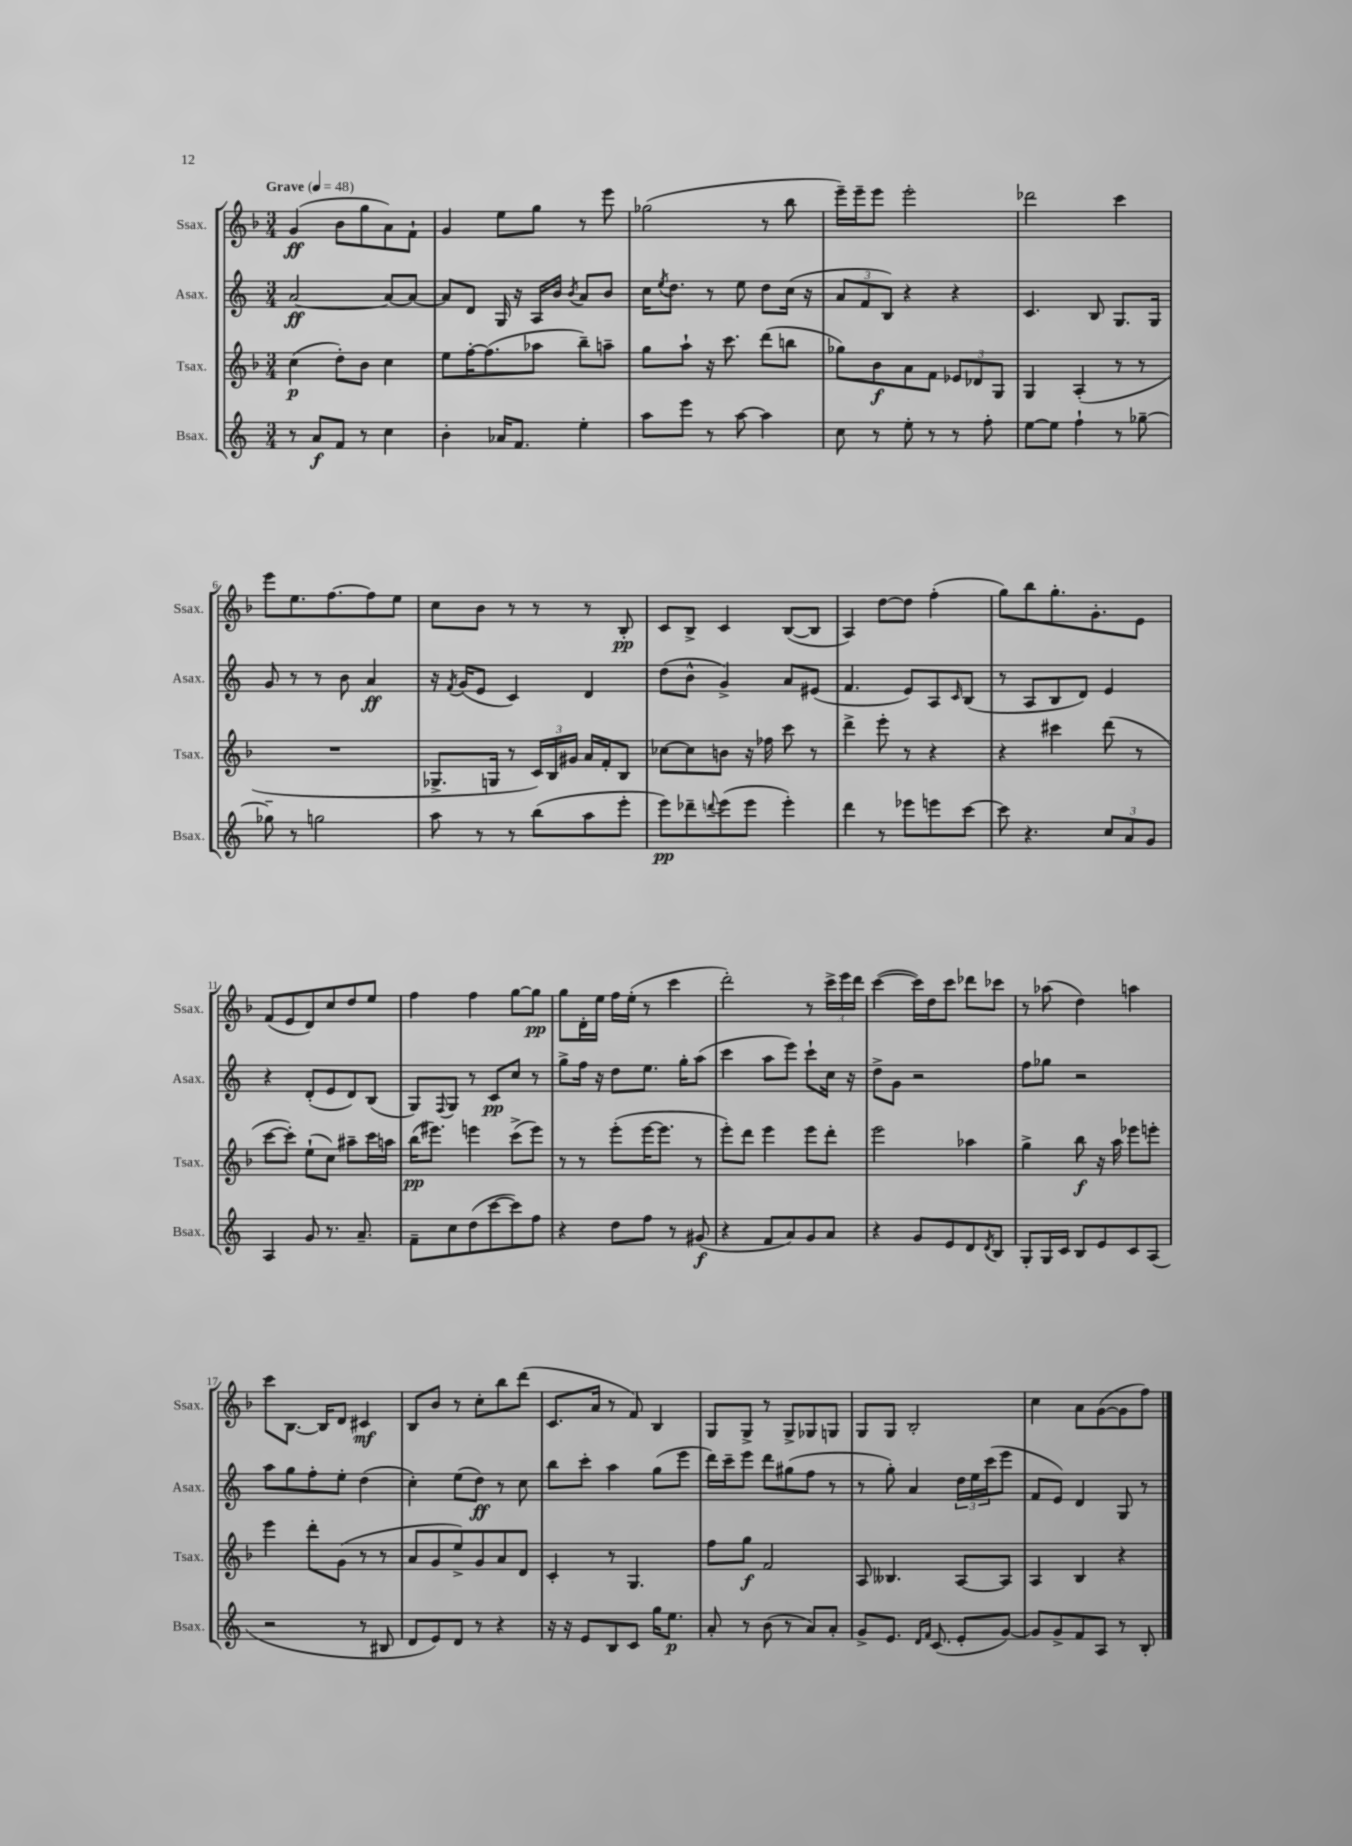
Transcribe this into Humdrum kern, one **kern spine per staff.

**kern	**dynam	**kern	**dynam	**kern	**dynam	**kern	**dynam
*part4	*part4	*part3	*part3	*part2	*part2	*part1	*part1
*staff4	*staff4	*staff3	*staff3	*staff2	*staff2	*staff1	*staff1
*I"Bsax.	*	*I"Tsax.	*	*I"Asax.	*	*I"Ssax.	*
*I'Bsax.	*	*I'Tsax.	*	*I'Asax.	*	*I'Ssax.	*
*clefG2	*	*clefG2	*	*clefG2	*	*clefG2	*
*k[]	*	*k[b-]	*	*k[]	*	*k[b-]	*
*M3/4	*	*M3/4	*	*M3/4	*	*M3/4	*
*MM48	*	*MM48	*	*MM48	*	*MM48	*
=1	=1	=1	=1	=1	=1	=1	=1
!	!	!	!	!	!	!LO:TX:a:B:t=Grave	!
8r	.	(4cc\	p	[2a/	ff	(4g/	ff
8a/L	f	.	.	.	.	.	.
8f/J	.	8dd'\L)	.	.	.	8b-\L	.
8r	.	8b-\J	.	.	.	8gg\	.
4cc\	.	4cc\	.	8a/L_	.	8a\)	.
.	.	.	.	8a/J_	.	8f`\J	.
=2	=2	=2	=2	=2	=2	=2	=2
4b'\	.	8ee\L	.	8a/L]	.	4g/	.
.	.	[16ff'\K	.	8d/J	.	.	.
.	.	(8.ff\]	.	.	.	.	.
16a-X/KL	.	.	.	16G/	.	8ee\L	.
8.f/J	.	.	.	16r	.	.	.
.	.	8aa-X\J	.	16A/LL	.	8gg\J	.
.	.	.	.	16b/JJ	.	.	.
.	.	.	.	8qb/	.	.	.
4ee'\	.	8bb-~\L)	.	8a/L	.	8r	.
.	.	8aan~\J	.	8b/J	.	8eee\	.
=3	=3	=3	=3	=3	=3	=3	=3
8aa\L	.	8gg\L	.	16cc\KL	.	(2gg-X\	.
.	.	.	.	8qee/	.	.	.
.	.	.	.	8.dd\J	.	.	.
8eee\J	.	8aa`\J	.	.	.	.	.
8r	.	16r	.	8r	.	.	.
.	.	8.ccc\	.	.	.	.	.
[8aa\	.	.	.	8ee\	.	.	.
4aa\]	.	(8ddd\L	.	8dd\L	.	8r	.
.	.	8bbn\J	.	(16cc\Jk	.	8bb-\	.
.	.	.	.	16r	.	.	.
=4	=4	=4	=4	=4	=4	=4	=4
8cc\	.	8gg-X\L)	.	12a/L	.	16eee~\LL)	.
.	.	.	.	.	.	16eee~\J	.
.	.	.	.	12f/	.	.	.
8r	.	8b-\	f	.	.	8eee\J	.
.	.	.	.	12B/J)	.	.	.
8ee'\	.	8a\	.	4r	.	2eee'\	.
8r	.	8f\J	.	.	.	.	.
8r	.	12e-X/L	.	4r	.	.	.
.	.	12d-X/	.	.	.	.	.
8ff'\	.	.	.	.	.	.	.
.	.	12G/J	.	.	.	.	.
=5	=5	=5	=5	=5	=5	=5	=5
[8ee\L	.	4G/	.	4.c/	.	2ddd-X\	.
8ee\J]	.	.	.	.	.	.	.
4ff`\	.	(4A'/	.	.	.	.	.
.	.	.	.	8B/	.	.	.
8r	.	8r	.	8.G/L	.	4ccc\	.
[8gg-X~\	.	8r	.	.	.	.	.
.	.	.	.	16G/Jk	.	.	.
!!LO:LB:g=z
=6	=6	=6	=6	=6	=6	=6	=6
8gg-X~\]	.	2.r	.	8g/	.	8eee\L	.
8r	.	.	.	8r	.	8.ee\	.
2ggn\	.	.	.	8r	.	.	.
.	.	.	.	.	.	[8.ff\	.
.	.	.	.	8b\	.	.	.
.	.	.	.	4a/	ff	8ff\]	.
.	.	.	.	.	.	8ee\J	.
=7	=7	=7	=7	=7	=7	=7	=7
8aa\	.	8.G-X^/L	.	16r	.	8cc\L	.
.	.	.	.	8qf/	.	.	.
.	.	.	.	(16g/KL	.	.	.
8r	.	.	.	8e/J	.	8b-\J	.
.	.	16Gn/Jk	.	.	.	.	.
8r	.	8r	.	4c/)	.	8r	.
(8bb\L	.	24c/LL)	.	.	.	8r	.
.	.	24B-/	.	.	.	.	.
.	.	24g#X/JJ	.	.	.	.	.
8aa\	.	16a/LL	.	4d/	.	8r	.
.	.	16f'/J	.	.	.	.	.
8eee'\J	.	8B-/J	.	.	.	8B-'/	pp
=8	=8	=8	=8	=8	=8	=8	=8
8eee\L)	pp	[8cc-X\L	.	(8dd\L	.	8c/L	.
8ddd-X~\	.	8cc-\]	.	8b^^\J	.	8B-^/J	.
8qqdddn/	.	.	.	.	.	.	.
(8eee\	.	8bn\J	.	4g^/)	.	4c/	.
8eee\J	.	16r	.	.	.	.	.
.	.	16ff-X\	.	.	.	.	.
4eee'\)	.	8ccc\	.	8a/L	.	([8B-/L	.
.	.	8r	.	(8e#X/J	.	8B-/J]	.
=9	=9	=9	=9	=9	=9	=9	=9
4ddd\	.	4ddd^\	.	4.f/	.	4A/)	.
8r	.	8eee'\	.	.	.	[8dd\L	.
8eee-X\L	.	8r	.	8e/L)	.	8dd\J]	.
8eeen\	.	4r	.	8A/	.	(4ff'\	.
.	.	.	.	16qqc/	.	.	.
[8ccc\J	.	.	.	(8B/J	.	.	.
=10	=10	=10	=10	=10	=10	=10	=10
8ccc\]	.	4r	.	8r	.	8gg\L)	.
4.r	.	.	.	8A/L	.	8bb-\	.
.	.	4ccc#X\	.	8B/	.	8.gg'\	.
.	.	.	.	8d/J)	.	.	.
.	.	.	.	.	.	8.g'\	.
12cc/L	.	(8ddd\	.	4e/	.	.	.
12a/	.	.	.	.	.	.	.
.	.	8r	.	.	.	8e\J	.
12g/J	.	.	.	.	.	.	.
!!LO:LB:g=z
=11	=11	=11	=11	=11	=11	=11	=11
4A/	.	[8ccc\L	.	4r	.	(8f/L	.
.	.	8ccc'\J])	.	.	.	8e/	.
8g/	.	(8ee`\L	.	(8d'/L	.	8d/)	.
8.r	.	8cc\J)	.	8e/	.	8cc/	.
.	.	8aa#X~\L	.	8d/)	.	8dd/	.
8.a~/	.	.	.	.	.	.	.
.	.	16ccc\L	.	(8B/J	.	8ee/J	.
.	.	16aan\JJ	.	.	.	.	.
=12	=12	=12	=12	=12	=12	=12	=12
8f~\L	.	(16bb-\KL	pp	8G/L)	.	4ff\	.
.	.	8.eee#X\J)	.	.	.	.	.
.	.	.	.	8qqF/	.	.	.
8cc\	.	.	.	8G/J	.	.	.
(8dd\	.	4eeen\	.	8r	.	4ff\	.
[8ccc\	.	.	.	8c/L	pp	.	.
8ccc\])	.	(8ccc^\L	.	8cc/J	.	[8gg\L	.
8ff\J	.	8eee\J)	.	8r	.	8gg\J]	pp
=13	=13	=13	=13	=13	=13	=13	=13
4r	.	8r	.	8gg^\L	.	8gg\L	.
.	.	8r	.	16ff\Jk	.	16d'\L	.
.	.	.	.	16r	.	16ee\JJ	.
8dd\L	.	(8eee'\L	.	8dd\L	.	16ff\LL	.
.	.	.	.	.	.	(16ee'\JJ	.
8ff\J	.	[16eee\K	.	8.ee\J	.	8r	.
.	.	8.eee\J]	.	.	.	.	.
8r	.	.	.	.	.	4ccc\	.
.	.	.	.	16gg'\KL	.	.	.
(8g#X/	f	8r	.	(8aa\J	.	.	.
=14	=14	=14	=14	=14	=14	=14	=14
4r	.	8eee'\L)	.	4ccc\	.	2ddd'\)	.
.	.	8ddd\J	.	.	.	.	.
8f/L	.	4eee\	.	8aa\L	.	.	.
8a/)	.	.	.	8eee\J)	.	.	.
8g/	.	8eee\L	.	8ccc`\L	.	8r	.
8a/J	.	8ddd'\J	.	16cc\Jk	.	24ccc^\LL	.
.	.	.	.	.	.	24eee\	.
.	.	.	.	16r	.	.	.
.	.	.	.	.	.	24ddd\JJ	.
=15	=15	=15	=15	=15	=15	=15	=15
4r	.	2eee\	.	8dd^\L	.	([4ccc\	.
.	.	.	.	8g\J	.	.	.
8g/L	.	.	.	2r	.	16ccc\LL])	.
.	.	.	.	.	.	16dd\J	.
8e/	.	.	.	.	.	8ccc\J	.
8d/	.	4aa-X\	.	.	.	8ddd-X\L	.
8qd/	.	.	.	.	.	.	.
8B/J	.	.	.	.	.	8ccc-X\J	.
=16	=16	=16	=16	=16	=16	=16	=16
8G'/L	.	4gg^\	.	8ff\L	.	8r	.
16G/L	.	.	.	8gg-X\J	.	(8aa-X\	.
16c/JJ	.	.	.	.	.	.	.
8B/L	.	8bb-\	f	2r	.	4dd\)	.
8e/	.	16r	.	.	.	.	.
.	.	16aa\	.	.	.	.	.
8c/	.	8eee-X\L	.	.	.	4aan\	.
(8A/J	.	8eeen'\J	.	.	.	.	.
!!LO:LB:g=z
=17	=17	=17	=17	=17	=17	=17	=17
2r	.	4eee\	.	8aa\L	.	8ccc\L	.
.	.	.	.	8gg\	.	[8.B-\J	.
.	.	8ddd'\L	.	8ff'\	.	.	.
.	.	.	.	.	.	16B-/KL]	.
.	.	(8g\J	.	8ee'\J	.	8d/J	.
8r	.	8r	.	(4dd\	.	4c#X/	mf
8B#X/	.	8r	.	.	.	.	.
=18	=18	=18	=18	=18	=18	=18	=18
8d/L	.	8a/L	.	4cc'\)	.	8B-/L	.
8e/)	.	8g/	.	.	.	8b-/J	.
8d/J	.	8ee^/)	.	(8ee\L	.	8r	.
8r	.	8g/	.	8dd\J)	ff	8cc'\L	.
4r	.	8a/	.	8r	.	8bb-\	.
.	.	8d/J	.	8cc\	.	(8ddd\J	.
=19	=19	=19	=19	=19	=19	=19	=19
16r	.	4c'/	.	8bb\L	.	8.c/L	.
16r	.	.	.	.	.	.	.
8e/L	.	.	.	8ccc'\J	.	.	.
.	.	.	.	.	.	16a/Jk	.
8B/	.	8r	.	4aa\	.	8r	.
8c/J	.	4.G/	.	.	.	8f/)	.
16gg\KL	.	.	.	(8gg\L	.	4B-/	.
8.ee\J	p	.	.	.	.	.	.
.	.	.	.	8eee\J	.	.	.
=20	=20	=20	=20	=20	=20	=20	=20
8a'/	.	8ff\L	.	16ddd\LL)	.	8G/L	.
.	.	.	.	16ccc~\J	.	.	.
8r	.	8gg\J	f	8eee\J	.	8G^/J	.
(8b\	.	2f/	.	8ddd\L	.	8r	.
8r	.	.	.	(8gg#X\	.	8G^/L	.
8a/L)	.	.	.	8ff\J	.	8G-X/	.
8a'/J	.	.	.	8r	.	8Gn/J	.
=21	=21	=21	=21	=21	=21	=21	=21
8g^/L	.	8A/	.	8r	.	8G/L	.
8.e/J	.	4.B--X/	.	8gg'\)	.	8G/J	.
.	.	.	.	4a/	.	2B-'/	.
16qqd/LL	.	.	.	.	.	.	.
16qqf/JJ	.	.	.	.	.	.	.
(8.c/	.	.	.	.	.	.	.
8e'/L	.	[8A/L	.	24dd\LL	.	.	.
.	.	.	.	24ee\	.	.	.
.	.	.	.	(24ccc\J	.	.	.
[8g/J)	.	8A/J]	.	8eee\J	.	.	.
=22	=22	=22	=22	=22	=22	=22	=22
8g/L]	.	4A/	.	8f/L	.	4cc\	.
8g^/	.	.	.	8e/J)	.	.	.
8f/	.	4B-/	.	4d/	.	8a\L	.
8A/J	.	.	.	.	.	([8g\	.
8r	.	4r	.	8G/	.	8g\]	.
8B'/	.	.	.	8r	.	8ff\J)	.
==	==	==	==	==	==	==	==
*-	*-	*-	*-	*-	*-	*-	*-
